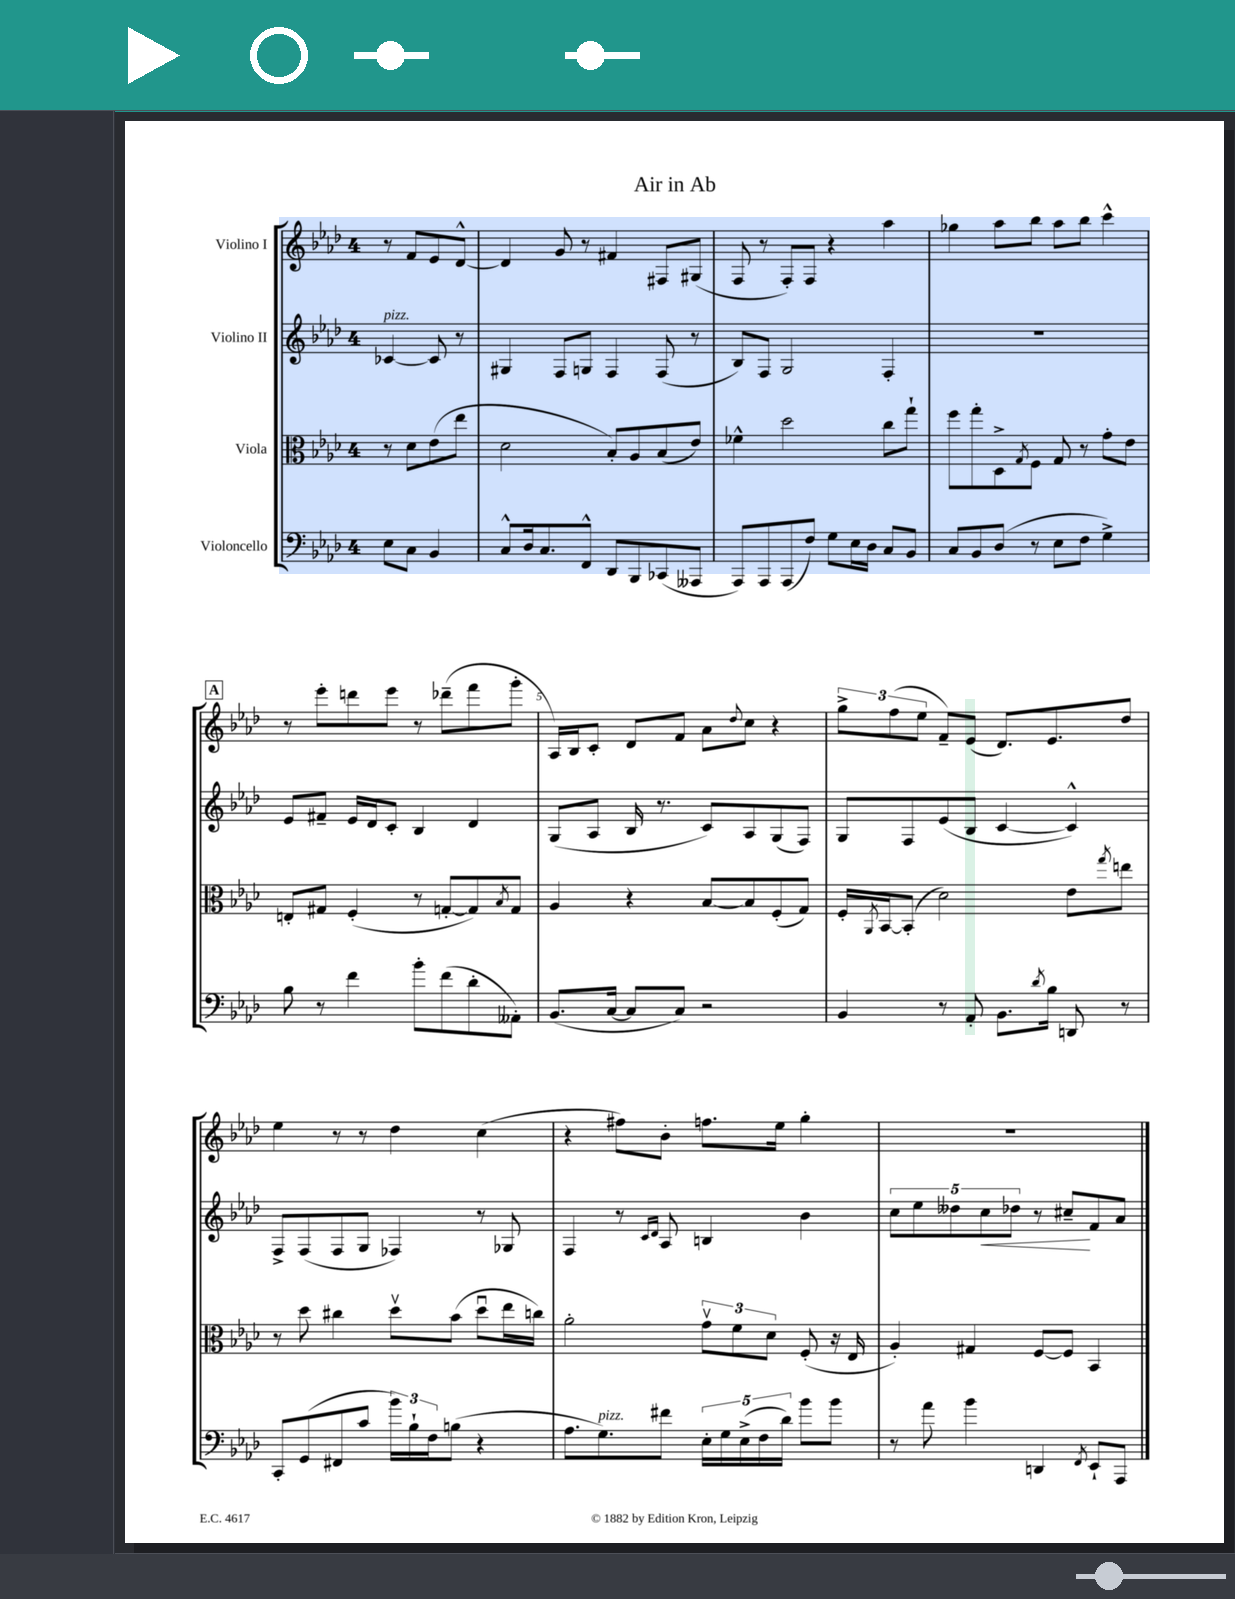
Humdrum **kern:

**kern	**kern	**kern	**kern
*staff4	*staff3	*staff2	*staff1
*clefF4	*clefC3	*clefG2	*clefG2
*k[b-e-a-d-]	*k[b-e-a-d-]	*k[b-e-a-d-]	*k[b-e-a-d-]
*M4/4	*M4/4	*M4/4	*M4/4
8E-	8r	[4c-	8r
8C	8d-	.	8f
4BB-	(8e-	8c-]	8e-
.	8ee-	8r	[8d-^^
=	=	=	=
8C^^	2d-	4G#	4d-]
16D-	.	.	.
8.C	.	.	.
.	.	8F	8g
8FF^^	.	8G	8r
8DD-	8B-')	4F	4f#
8BBB-	8A-	.	.
(8CC-	(8B-	(8F	8F#
8AAA--	8e-)	8r	(8G#
=	=	=	=
8AAA-)	4f-^^	8B-)	8F
8AAA-	.	8F	8r
(8AAA-	2dd-	2G	8F')
8F)	.	.	8F
8G	.	.	4r
16E-	.	.	.
16D-	.	.	.
8C	8cc	4F'	4aa-
8BB-	8gg`	.	.
=	=	=	=
8C	8ff	1r	4gg-
8BB-	8gg'	.	.
(8D-	8D-^	.	8aa-
.	8qG	.	.
8r	8F	.	8bb-
8E-	8G	.	8aa-
8F	8r	.	8bb-
4G^)	8g'	.	4ccc^^
.	8e-	.	.
=	=	=	=
8B-	8E'	8e-	8r
8r	8G#	8f#~	8eee-'
4f	(4F'	16e-	8ddd
.	.	16d-	.
.	.	8c'	8eee-
8b-'	8r	4B-	8r
(8f	[8G'	.	(8ddd-~
8d-'	8G])	4d-	8fff
.	8qB-	.	.
8AA--')	8G	.	8ggg'
=	=	=	=
(8.BB-	4A-	(8G	16A-)
.	.	.	16B-
.	.	8A-	8c'
[16C	.	.	.
8C]	4r	16B-	8d-
.	.	8.r	.
8C)	.	.	8f
2r	[8B-	8c)	8a-
.	.	.	8qqdd-
.	8B-]	8A-	8cc
.	(8F'	(8G	4r
.	8G)	8F)	.
=	=	=	=
4BB-	16F'	8G	12gg^
.	8qAA-	.	.
.	[16BB-	.	.
.	.	.	(12ff
.	(8BB-']	8F	.
.	.	.	12ee-
8r	2d-)	(8e-	8f~)
8AA-'	.	8B-	(8e-
8.BB-	.	[4c	8.d-)
8qd-	.	.	.
16B-	.	.	8.e-
8DD	8e-	4c^^])	.
.	8qgg	.	.
8r	8ee	.	8dd-
=	=	=	=
8CC'	8r	8F^	4ee-
(8GG	8dd-	(8F	.
8FF#	4cc#	8F	8r
8c	.	8G	8r
24b-)	8dd-v	4F-)	4dd-
24B-`	.	.	.
24F	.	.	.
(8B	(8b-	.	.
4r	8dd-u	8r	(4cc
.	16ee-	8G-	.
.	16cc)	.	.
=	=	=	=
8.A-	2a-'	4F	4r
8.G)	.	.	.
.	.	8r	8ff#)
.	.	16qqc	.
.	.	16qqd-	.
8f#	.	8A-	8b-'
20E-'	12gv	4B	8.ff
20G	.	.	.
.	12f	.	.
(20E-^	.	.	.
20F	.	.	.
.	12d-	.	.
.	.	.	16ee-
20d-)	.	.	.
8b-	(8F'	4b-	4gg'
8b-	16r	.	.
.	16E-	.	.
=	=	=	=
8r	4A-')	10cc	1r
.	.	10ee-	.
8a-	.	.	.
.	.	10dd--	.
4b-	4G#	.	.
.	.	10cc	.
.	.	10dd-	.
4DD	[8F	8r	.
.	8F]	8cc#~	.
8qFF	.	.	.
8EE-`	4BB-	8f	.
8AAA-	.	8a-	.
==	==	==	==
*-	*-	*-	*-
